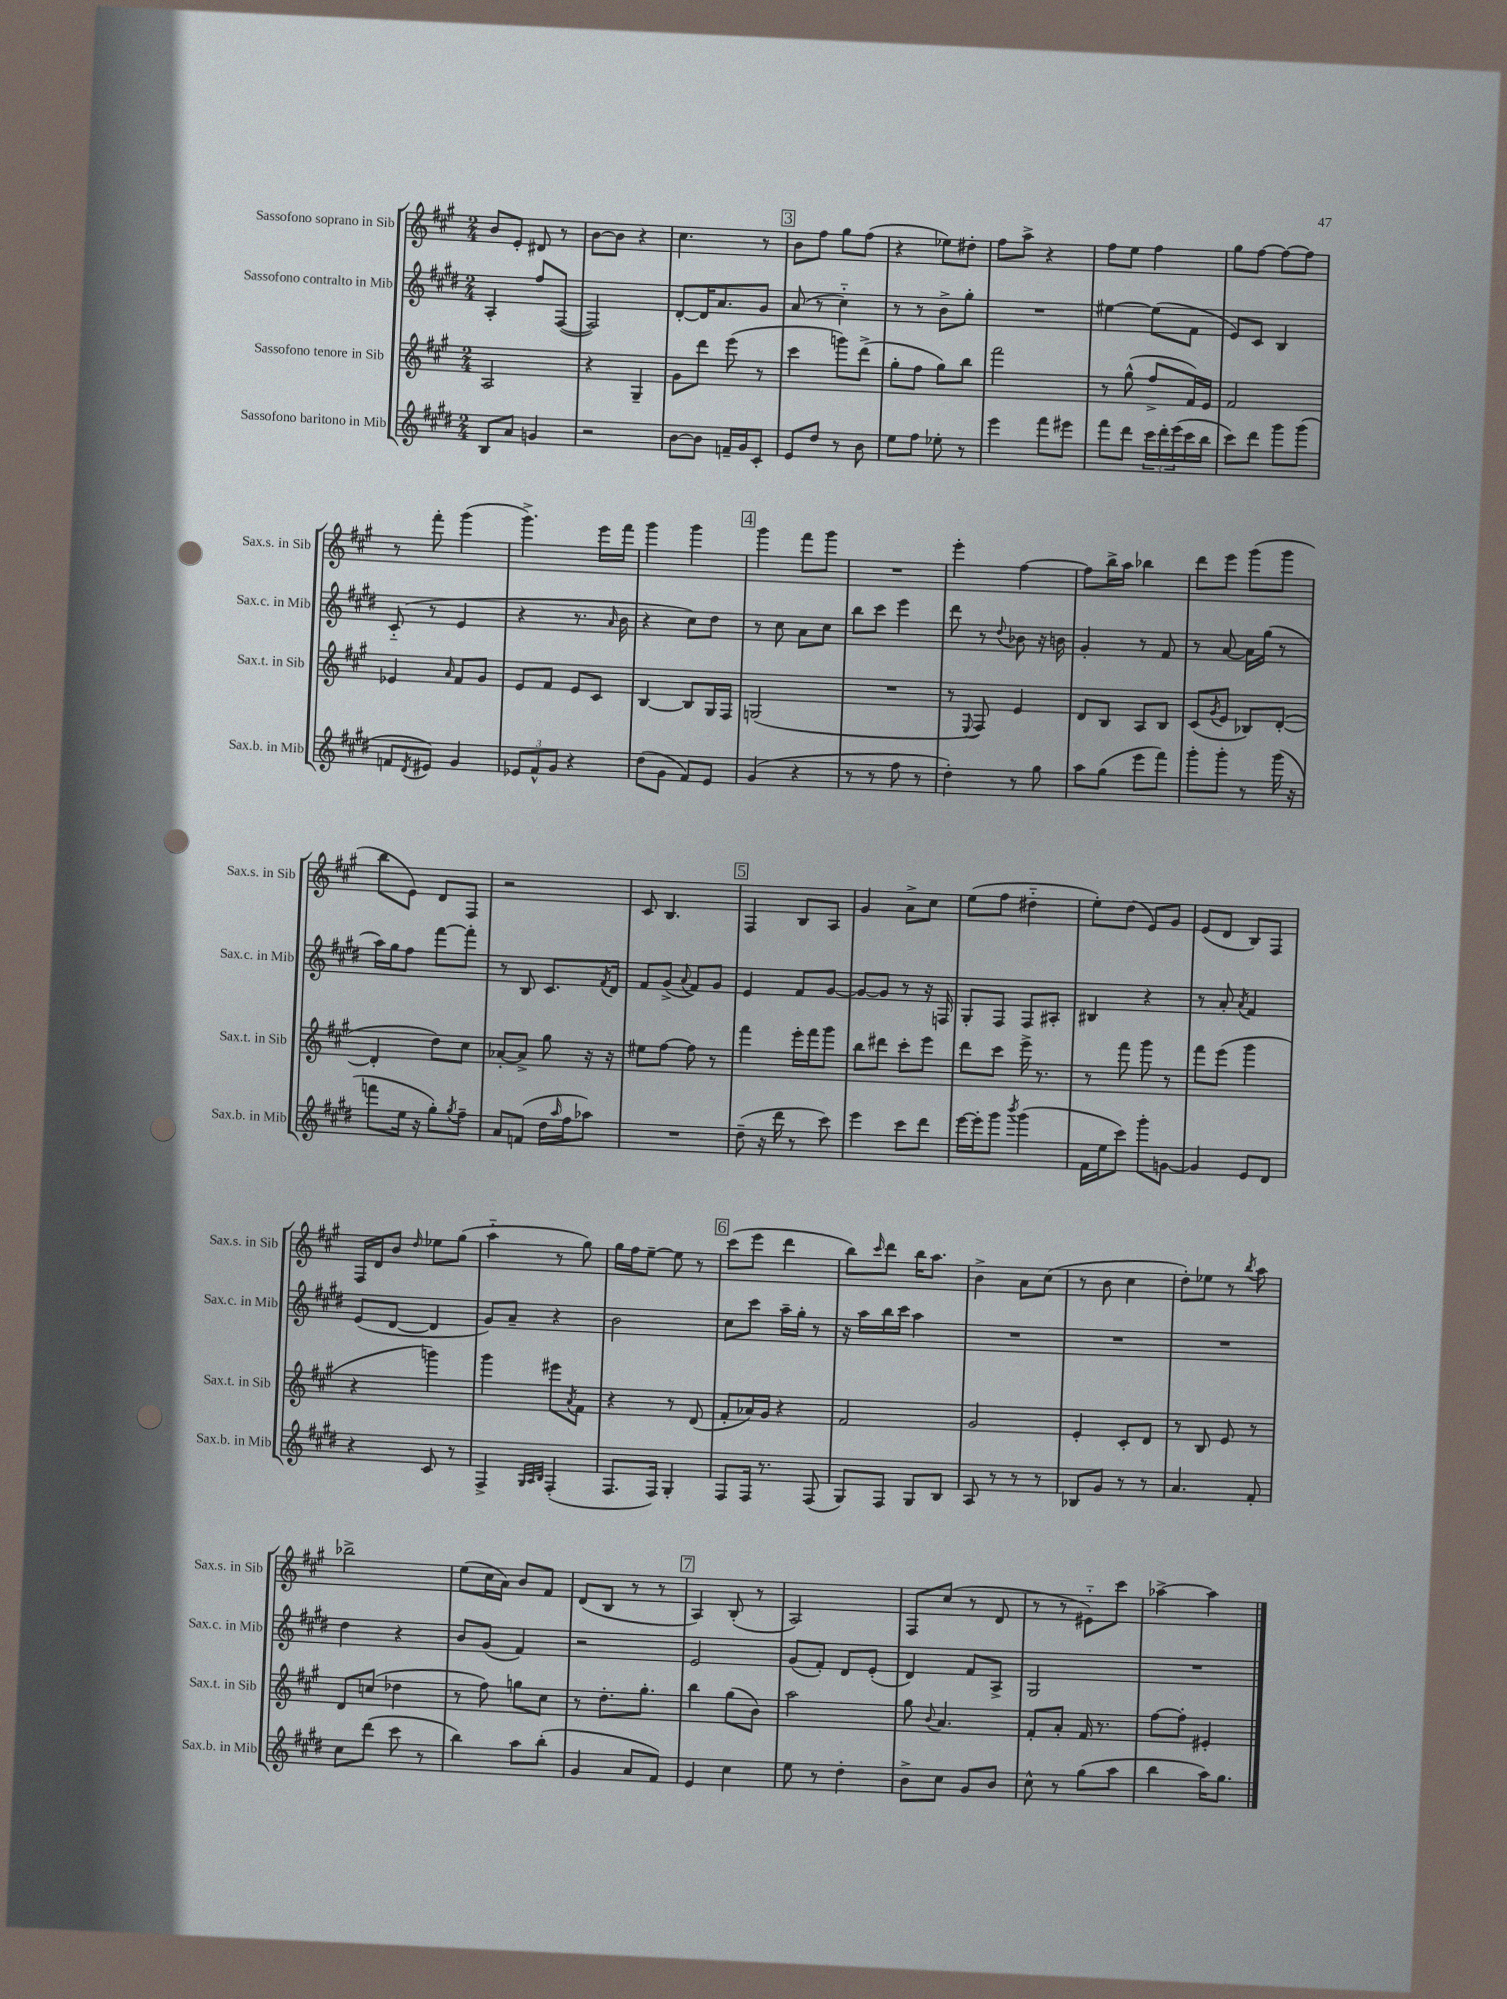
<<
\new StaffGroup <<
\new Staff = "s0" \with { instrumentName = "Sassofono soprano in Sib" shortInstrumentName = "Sax.s. in Sib" } {
    \clef treble \key a \major \numericTimeSignature \time 2/4
    b'8 e'8-. dis'8 r8 |
    b'8~ b'8 r4 |
    cis''4. r8 |
    \mark \markup { \box "3" } b'8 fis''8 gis''8 fis''8( |
    r4 ees''8) dis''8-. |
    fis''8 a''8-> r4 |
    fis''8 e''8 fis''4 |
    gis''8 fis''8~ fis''8~ fis''8 |
    r8 fis'''8-. gis'''4( |
    gis'''4.->) e'''16 fis'''16 |
    gis'''4 gis'''4 |
    \mark \markup { \box "4" } gis'''4 fis'''8 gis'''8 |
    R2 |
    e'''4-. fis''4~ |
    fis''8 b''16-> a''16 bes''4 |
    d'''8 e'''8 gis'''8( gis'''8 |
    b''8 e'8) d'8 fis8 |
    r2 |
    cis'8 b4. |
    \mark \markup { \box "5" } fis4 b8 a8 |
    gis'4 a'8-> cis''8 |
    e''8( fis''8 dis''4-_ |
    e''8-.) d''8( e'8) gis'8 |
    e'8( d'8 b8) fis8 |
    fis16 d'16 b'8 \grace { d''16 } ees''8 gis''8( |
    a''4-_ r8 gis''8) |
    gis''16 fis''16 e''8~-- e''8 r8 |
    \mark \markup { \box "6" } cis'''8( e'''8 d'''4 |
    b''8) \grace { cis'''16 } d'''8 b''16 a''8. |
    b'4-> a'8 cis''8( |
    r8 b'8 cis''4 |
    d''8-.) ees''8 r8 \acciaccatura { b''8 } a''8 |
    bes''2-> |
    e''8( cis''16 a'16) b'8 fis'8 |
    d'8( b8 r8 r8 |
    \mark \markup { \box "7" } a4) b8-.( r8 |
    a2) |
    fis8 cis''8( r8 d'8 |
    r8 r8 eis'8-_) cis'''8 |
    aes''4~-> aes''4 \bar "|." |
}
\new Staff = "s1" \with { instrumentName = "Sassofono contralto in Mib" shortInstrumentName = "Sax.c. in Mib" } {
    \clef treble \key e \major \numericTimeSignature \time 2/4
    a4-. fis''8 fis8~( |
    fis2) |
    dis'8~-. dis'16 a'8. gis'8 |
    \mark \markup { \box "3" } a'8( r8 cis''4-_) |
    r8 r8 b'8-> gis''8-. |
    R2 |
    eis''4~ eis''8( fis'8 |
    e'8) cis'8 b4 |
    cis'8-_( r8 e'4 |
    r4 r8. \grace { a'16 } b'16 |
    r4 cis''8) dis''8 |
    \mark \markup { \box "4" } r8 cis''8 a'8 cis''8 |
    b''8 cis'''8 e'''4 |
    dis'''8 r8 \appoggiatura { dis''8 } bes'8 r16 b'16 |
    gis'4-. r8 fis'8 |
    r8 a'8~ a'16 gis''16( r8 |
    a''16) gis''16 fis''8 fis'''8~ fis'''8-. |
    r8 b8 cis'8. \acciaccatura { fis'8 } dis'16 |
    fis'8 gis'8->( \appoggiatura { a'8 } fis'8) gis'8 |
    \mark \markup { \box "5" } e'4 fis'8 gis'8~ |
    gis'8~ gis'8 r8 r16 f16 |
    gis8-. fis8 fis8 ais8-. |
    bis4 r4 |
    r8 a'8-. \acciaccatura { a'8 } fis'4 |
    e'8( dis'8~ dis'4 |
    gis'8) a'8-- r4 |
    b'2 |
    \mark \markup { \box "6" } cis''8 cis'''8 a''16-- gis''16-. r8 |
    r16 a''16 b''16 cis'''16 a''4 |
    R2 |
    R2 |
    R2 |
    dis''4 r4 |
    b'8 gis'8( fis'4) |
    r2 |
    \mark \markup { \box "7" } e'2 |
    gis'8( fis'8-.) dis'8 e'8-.( |
    dis'4) fis'8 a8-> |
    gis2 |
    R2 \bar "|." |
}
\new Staff = "s2" \with { instrumentName = "Sassofono tenore in Sib" shortInstrumentName = "Sax.t. in Sib" } {
    \clef treble \key a \major \numericTimeSignature \time 2/4
    a2 |
    r4 gis4-- |
    gis'8 d'''8 e'''8( r8 |
    \mark \markup { \box "3" } cis'''4 g'''8) d'''8->( |
    gis''8-. fis''8 gis''8) b''8 |
    fis'''2 |
    r8 gis''8-^( fis''8-> fis'16) e'16 |
    fis'2 |
    ees'4 \grace { a'16 } fis'8 gis'8 |
    e'8 fis'8 e'8 cis'8 |
    b4~ b8 gis16 fis16 |
    \mark \markup { \box "4" } g2( |
    R2 |
    r8 \appoggiatura { e8 } fis8) e'4 |
    d'8 b8 a8 b8 |
    cis'8( \acciaccatura { gis'8 } e'8 bes8) d'8~-.( |
    d'4-. d''8) cis''8 |
    aes'8~-. aes'8-> gis''8 r16 r16 |
    eis''8 fis''8~ fis''8 r8 |
    \mark \markup { \box "5" } fis'''4 e'''16-. fis'''16 gis'''8 |
    b''8 dis'''8 cis'''8-. e'''8 |
    d'''8 cis'''8 e'''16-> r8. |
    r8 fis'''8 gis'''8 r8 |
    fis'''8 e'''8( gis'''4 |
    r4 g'''4) |
    gis'''4 eis'''8 \acciaccatura { a'8 } fis'8 |
    r4 r8 d'8( |
    \mark \markup { \box "6" } fis'8-. aes'16) gis'16 r4 |
    fis'2 |
    gis'2 |
    e'4-. cis'8-. d'8 |
    r8 b8 e'8 r8 |
    d'8 c''8( des''4 |
    r8 fis''8) g''8 cis''8 |
    r8 d''8.-. gis''8.-. |
    \mark \markup { \box "7" } b''4 gis''8( b'8) |
    a''2 |
    gis''8 \appoggiatura { b'8 } a'4. |
    fis'8-. a'8-. fis'16 r8. |
    fis''8~ fis''8-. eis'4-. \bar "|." |
}
\new Staff = "s3" \with { instrumentName = "Sassofono baritono in Mib" shortInstrumentName = "Sax.b. in Mib" } {
    \clef treble \key e \major \numericTimeSignature \time 2/4
    b8 a'8 g'4 |
    r2 |
    b'8~ b'8 f'16-- gis'16 cis'8-. |
    \mark \markup { \box "3" } e'8 dis''8 r8 b'8 |
    e''8 fis''8 ees''8-. r8 |
    e'''4 fis'''8 eis'''8 |
    fis'''8 dis'''8 \tuplet 3/2 { cis'''16 dis'''16-. e'''16( } cis'''16 b''16 |
    cis'''8) dis'''8 gis'''8 gis'''8( |
    f'8 \acciaccatura { dis'8 } eis'8) gis'4 |
    \tuplet 3/2 { ees'8 fis'8-^ gis'8 } r4 |
    dis''8( gis'8 fis'8) e'8 |
    \mark \markup { \box "4" } gis'4( r4 |
    r8 r8 fis''8 r8 |
    dis''4-.) r8 gis''8 |
    a''8 gis''8( e'''8 fis'''8) |
    gis'''8-. gis'''8-. r8 gis'''16( r16 |
    f'''8 e''16 r16 gis''8-.) \acciaccatura { gis''8 } fis''8-- |
    a'8 f'8( dis''16 \grace { a''16 } fis''16 aes''8) |
    R2 |
    \mark \markup { \box "5" } dis''8--( r16 dis'''16 r8 cis'''8) |
    e'''4 cis'''8 dis'''8 |
    e'''16~ e'''16-. gis'''8 \acciaccatura { b'''8 } gis'''4( |
    fis'16 e''16 cis'''8) gis'''8-. g'8~ |
    g'4 e'8 dis'8 |
    r4 cis'8 r8 |
    fis4-> \grace { gis32 a32 b32 } fis4-.( |
    fis8. fis16) gis4-. |
    \mark \markup { \box "6" } fis8 fis16 r8. fis8( |
    gis8) fis8 gis8 b8 |
    a8 r8 r8 r8 |
    bes8 gis'8 r8 r8 |
    a'4. fis'8-. |
    cis''8 dis'''8( cis'''8 r8 |
    b''4) a''8 b''8-.( |
    gis'4 a'8 fis'8) |
    \mark \markup { \box "7" } e'4 cis''4 |
    e''8 r8 dis''4-. |
    b'8-> cis''8 gis'8 b'8 |
    cis''8-^ r8 gis''8( a''8 |
    b''4 a''16) gis''8. \bar "|." |
}
>>
>>
\layout { \context { \Score \remove "Bar_number_engraver" } }
